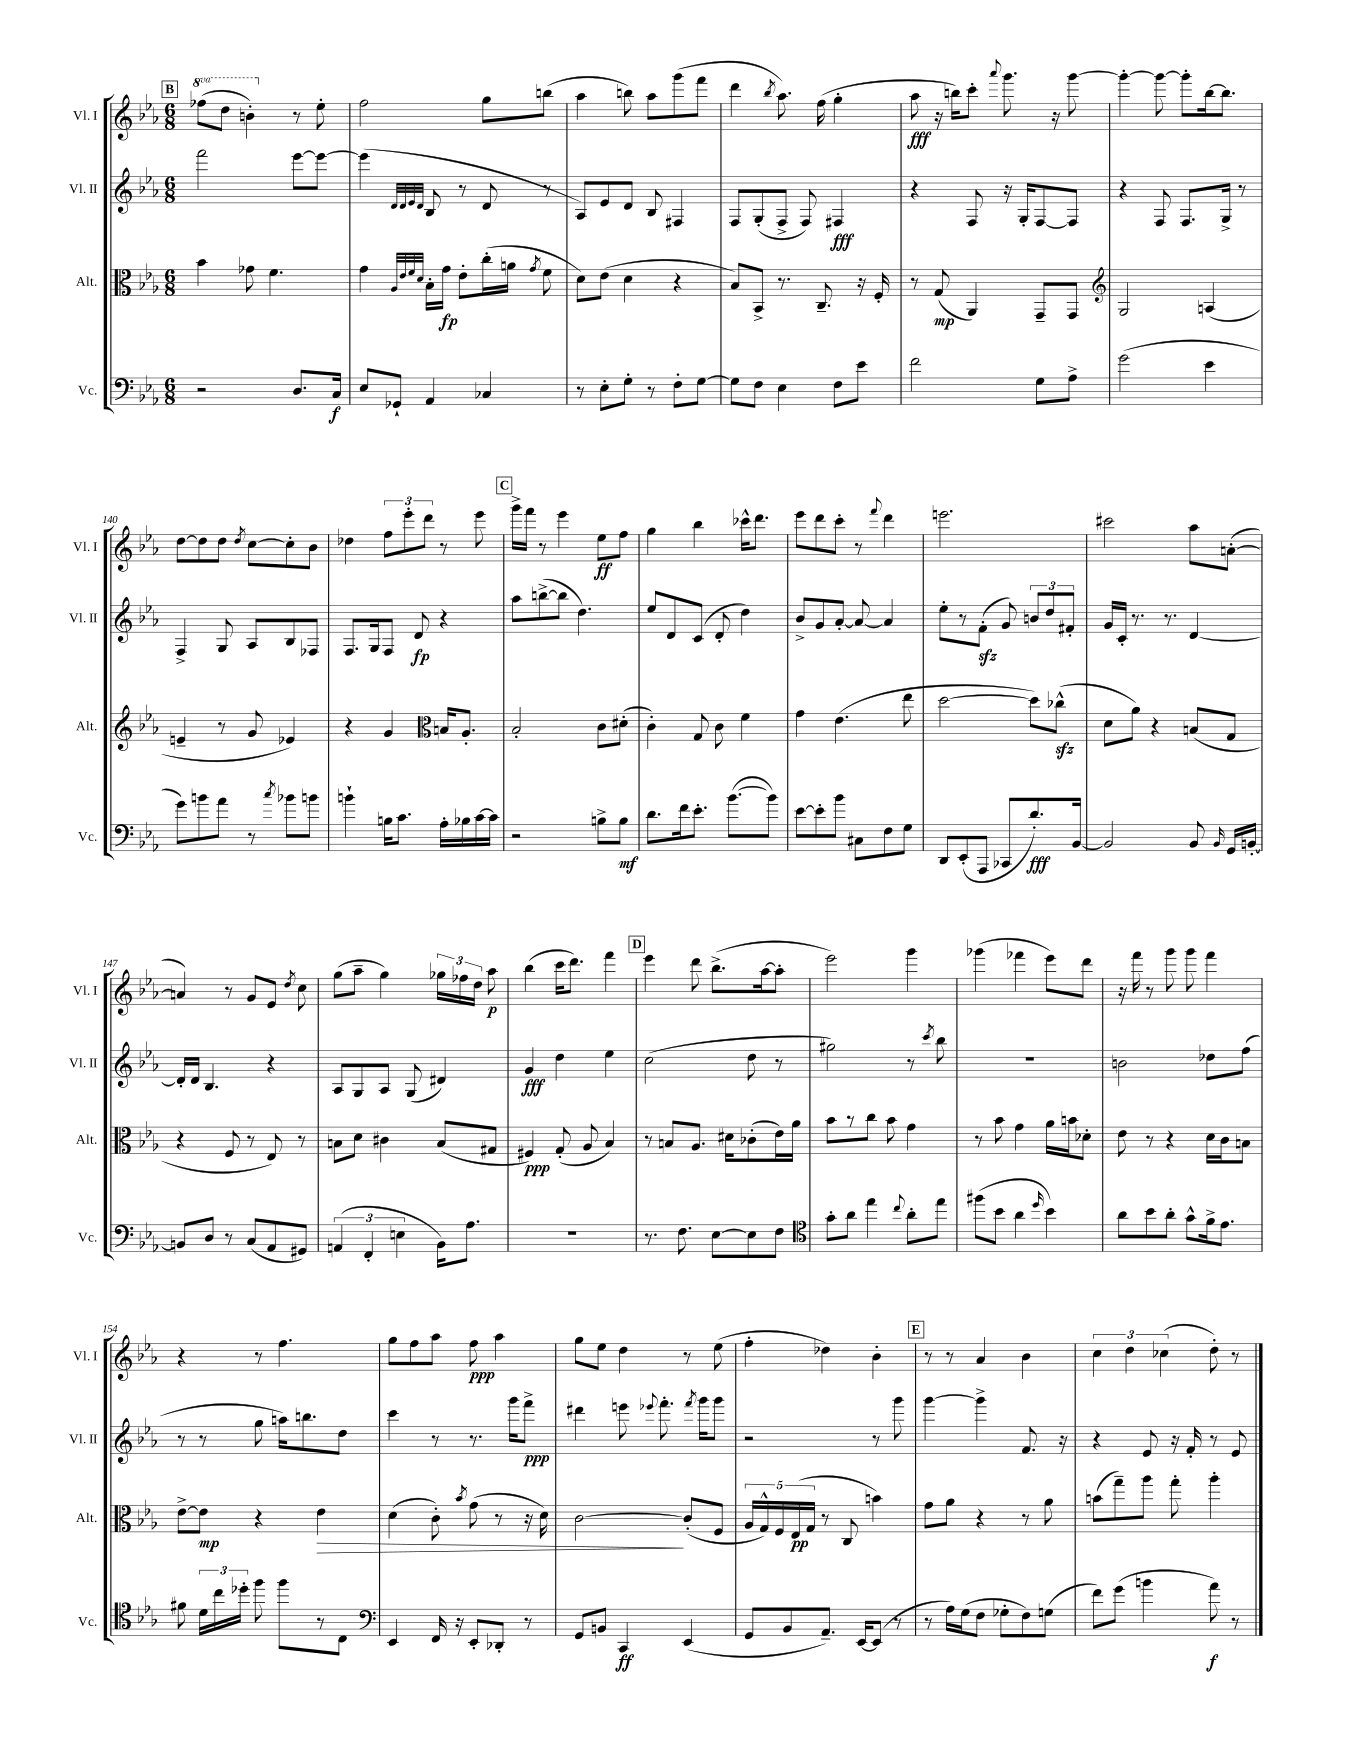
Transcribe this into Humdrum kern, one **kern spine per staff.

**kern	**kern	**kern	**kern
*staff4	*staff3	*staff2	*staff1
*clefF4	*clefC3	*clefG2	*clefG2
*k[b-e-a-]	*k[b-e-a-]	*k[b-e-a-]	*k[b-e-a-]
*M6/8	*M6/8	*M6/8	*M6/8
2r	4b-	2fff	(8fff-
.	.	.	8ddd
.	8g-	.	4bb')
.	4.f	.	.
8.D	.	[8eee-	8r
.	.	8eee-_	8ee-'
16C	.	.	.
=	=	=	=
8E-	4g	(4eee-]	2ff
8GG-`	.	.	.
.	32qqA-	32qqd	.
.	32qqe-	32qqd	.
.	32qqf	32qqe-	.
.	32qqd	32qqd	.
4AA-	16B-'	8B-	.
.	16g	.	.
.	8e-'	8r	.
4C-	(16cc'	8d	8gg
.	16a	.	.
.	8qg	.	.
.	8f	8r	(8bb
=	=	=	=
8r	8d)	8A-)	4aa-
8E-'	(8e-	8e-	.
8G'	4d	8d	8bb)
8r	.	8B-	8aa-
8F'	4r	4F#	(8ggg
[8G	.	.	8fff
=	=	=	=
8G]	8B-)	8F	4ddd
8F	8BB-^	(8G'	.
.	.	.	8qbb-
4E-	8.r	8F^	8.aa-)
.	.	8F)	.
.	8.C~	.	(16ff
8F	.	4F#	4gg'
8e-	16r	.	.
.	16F'	.	.
=	=	=	=
2f	8r	4r	8aa-
.	(8G	.	16r
.	.	.	16bb)
.	4AA-)	8F	8ccc'
.	.	.	8qqaaa-
.	.	16r	8.ggg
.	.	16G'	.
8G	8GG~	[8F	.
.	.	.	16r
8A-^	8GG	8F]	[8ggg
=	=	=	=
*	*clefG2	*	*
(2g	2G	4r	4ggg'_
.	.	8F	8ggg_
.	.	8.F	8ggg']
4e-	(4A	.	[16bb-
.	.	16G^	8.bb-]
.	.	8r	.
=	=	=	=
8g)	4e~	4F^	[8dd
8b	.	.	8dd]
8a-	8r	8G	8dd
.	.	.	8qdd
8r	8g	8A-	[8cc
8qcc	.	.	.
8b-	4e-)	8B-	8cc']
8b	.	8F-	8b-
=	=	=	=
4b`	4r	8.F	4dd-
.	.	16G	.
16B	4g	8F	12ff
8.c	.	.	.
.	.	.	12eee-'
.	.	8d	.
.	.	.	12ddd
*	*clefC3	*	*
16A-'	16B	4r	8r
16B-	8.A-'	.	.
[16c	.	.	8eee-
16c]	.	.	.
=	=	=	=
2r	2B-'	8aa-	16ggg^
.	.	.	16fff
.	.	([8bb^	8r
.	.	8bb]	4eee-
.	.	4.dd)	.
8B^	8c	.	8ee-
8B	(8d#'	.	8ff
=	=	=	=
8.d	4c')	8ee-	4gg
.	.	8d	.
16f	.	.	.
8.e-'	8G	(8c	4bb-
.	8c	8d'	.
([8.b-	.	.	.
.	4f	4dd)	16ccc-^^
.	.	.	8.ddd
8b-])	.	.	.
=	=	=	=
[8e-	4g	8b-^	8eee-
8e-']	.	8g	8ddd
8b-	(4.e-	[8a-'	8ccc'
8C#	.	8a-_	8r
.	.	.	8qqfff
8F	.	4a-]	4ddd
8G	8ee-	.	.
=	=	=	=
8DD	[2dd	8ee-'	2.eee
(8EE-'	.	8r	.
8AAA-	.	(8f'	.
8CC-	.	8g)	.
8.d')	8dd])	12b	.
.	.	12dd	.
.	(8cc-^^	.	.
.	.	12f#'	.
[16BB-	.	.	.
=	=	=	=
2BB-]	8d	16g	2ccc#
.	.	16c'	.
.	8a-)	8.r	.
.	4r	.	.
.	.	8.r	.
8BB-	(8B	[4d	8aa-
16qqBB-	.	.	.
16GG	8G	.	([8a'
[16BB'	.	.	.
=	=	=	=
8BB]	4r	16d']	4a])
.	.	16d	.
8D	.	4.B-	.
8r	8F	.	8r
(8C	8r	.	8g
8AA-	8E-)	4r	8e-
.	.	.	8qdd
8GG#)	8r	.	8cc
=	=	=	=
(6AA	8B	8A-	(8gg
.	8d	8G	8aa-~
6FF'	.	.	.
.	4c#	8A-	4gg)
6E	.	.	.
.	.	(8G	.
16BB-)	(8B	4d#)	24gg-
.	.	.	24ff-
8.A-	.	.	.
.	.	.	24dd
.	8G#	.	8aa-
=	=	=	=
2.r	4F#)	4g	(4bb-
.	(8G'	4dd	16ccc
.	.	.	8.ddd)
.	8A-	.	.
.	4B-)	4ee-	4fff
=	=	=	=
8.r	8r	(2cc	4eee-
.	8B	.	.
8.F	.	.	.
.	8.A-	.	8ddd
[8E-	.	.	(8.bb-^
.	16d#	.	.
8E-]	(8c-'	8dd	.
.	.	.	[16aa-
8F	16e-)	8r	8aa-']
.	16a-	.	.
=	=	=	=
*clefC4	*	*	*
8g'	8b-	2gg#)	2eee-)
8a-	8r	.	.
4ee-	8cc	.	.
.	8b-	.	.
8qqcc	.	.	.
8a-'	4g	8r	4ggg
.	.	8qccc	.
8ee-	.	8bb-	.
=	=	=	=
(8ff#	8r	2.r	(4ggg-
8b-	8b-	.	.
4a-	4g	.	4fff-
16qqdd	.	.	.
4b-)	16a-	.	8eee-)
.	16b	.	.
.	8d-'	.	8ddd
=	=	=	=
8a-	8e-	2b	16r
.	.	.	16fff
8b-	8r	.	8r
8a-'	4r	.	8ggg
8g^^	.	.	8ggg
16f^	16d	8dd-	4fff
8.e-	16c	.	.
.	8B	(8ff	.
=	=	=	=
8f#	[8e-^	8r	4r
24d	8e-]	8r	.
24cc	.	.	.
24dd-'	.	.	.
8ff	4r	8gg	8r
8ff	.	16aa)	4.ff
.	.	8.bb	.
8r	4e-	.	.
8C	.	8dd	.
=	=	=	=
*clefF4	*	*	*
4EE-	(4d	4ccc	8gg
.	.	.	8ff
16FF	8c')	8r	8aa-
16r	.	.	.
.	8qb-	.	.
8EE-'	(8g	8.r	8ff
8DD-'	8r	.	4aa-
.	.	16ggg	.
8r	16r	8fff^	.
.	16d)	.	.
=	=	=	=
8GG	[2c	4ddd#	8gg
8BB	.	.	8ee-
4CC	.	8eee	4dd
.	.	8qqeee-	.
.	.	8.fff'	.
(4EE-	(8c']	.	8r
.	.	8qfff	.
.	.	16ggg	.
.	8F	8ggg	(8ee-
=	=	=	=
8GG	20A-	2r	4ff'
.	20G^^)	.	.
.	20F	.	.
8BB-	.	.	.
.	(20E-	.	.
.	20G	.	.
8.AA-~)	8r	.	4dd-)
.	8C	.	.
[16EE-	.	.	.
(8EE-]	4b)	8r	4b-'
8r	.	8ggg	.
=	=	=	=
8r	8g	[4ggg	8r
16A-)	8a-	.	8r
(16G	.	.	.
8F	4r	4ggg^]	4a-
8G-'	.	.	.
8F)	8r	8.f	4b-
(8G	8a-	.	.
.	.	16r	.
=	=	=	=
8f)	(8b	4r	6cc
(8g	8gg~)	.	.
.	.	.	6dd
4b	8aa-	8e-	.
.	.	.	(6cc-
.	8gg'	16r	.
.	.	16f'	.
8a-)	4aa-'	8r	8dd')
8r	.	8e-	8r
==	==	==	==
*-	*-	*-	*-
